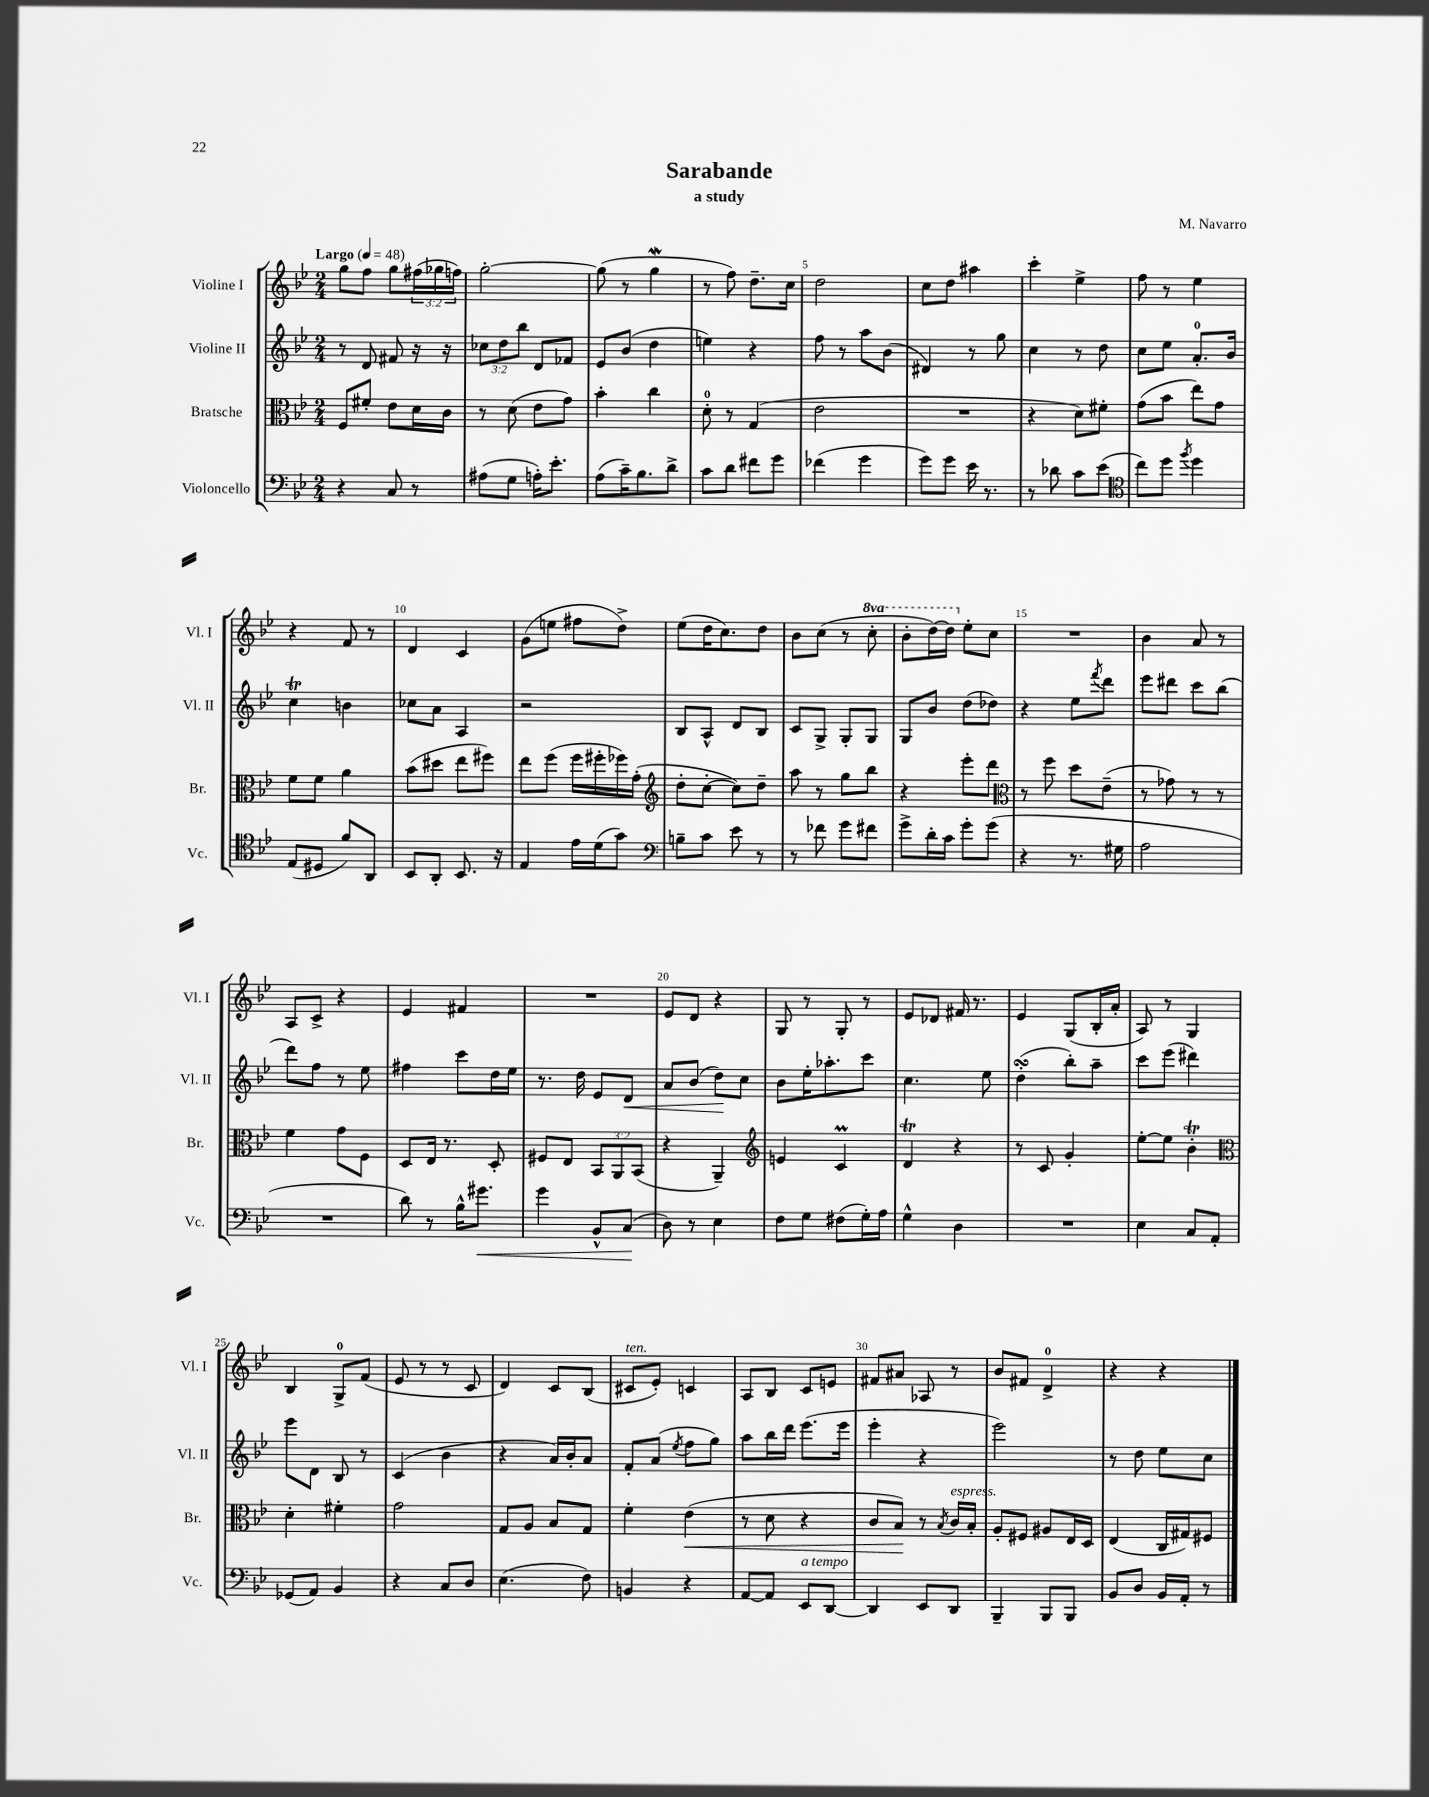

**kern	**kern	**kern	**kern
*staff4	*staff3	*staff2	*staff1
*clefF4	*clefC3	*clefG2	*clefG2
*k[b-e-]	*k[b-e-]	*k[b-e-]	*k[b-e-]
*M2/4	*M2/4	*M2/4	*M2/4
*MM48	*MM48	*MM48	*MM48
4r	8F/L	8r	8gg\L
.	8f#'/J	8d/	8ff\J
8C/	8e-\L	8f#/	8gg\L
8r	16d\L	16r	(24ff#\L
.	.	.	24gg-\
.	16c\JJ	16r	.
.	.	.	24ff\JJ)
=	=	=	=
(8A#\L	8r	12cc-\L	[2gg'\
.	.	12dd\	.
8G\J	(8d\	.	.
.	.	12bb-\J	.
16A'\LK)	8e-\L	8d/L	.
8.e-'\J	.	.	.
.	8g\J)	8f-/J	.
=	=	=	=
(8A\L	4b-'\	8e-/L	(8gg\]
16c~\K)	.	(8b-/J	8r
8.B-\	.	.	.
.	4cc\	4dd\	4gg\
8d^\J	.	.	.
=	=	=	=
8c\L	8d'\	4ee\)	8r
8d\J	8r	.	8ff\)
8f#\L	(4G/	4r	8.dd~\L
8g\J	.	.	.
.	.	.	16cc\Jk
=	=	=	=
(4f-\	2e-\	8ff\	2dd\
.	.	8r	.
4g\	.	8aa\L	.
.	.	(8b-\J	.
=	=	=	=
8g\L)	2r	4d#/)	8cc\L
8g\J	.	.	8dd\J
16e-\	.	8r	4aa#\
8.r	.	.	.
.	.	8gg\	.
=	=	=	=
8r	4r	4cc\	4ccc'\
8d-\	.	.	.
8c\L	8d\L)	8r	4ee-^\
(8e-\J	8f#'\J	8dd\	.
=	=	=	=
*clefC4	*	*	*
8cc\L)	(8g\L	8cc\L	8ff\
8dd\J	8b-\J	8ee-\J	8r
8qff/	.	.	.
4dd\	8ee-\L)	8.a'/L	4ee-\
.	8g\J	.	.
.	.	16b-/Jk	.
=	=	=	=
(8E-/L	8f\L	4cc\	4r
8D#/J	8f\J	.	.
8f/L)	4a\	4b\	8f/
8AA/J	.	.	8r
=	=	=	=
8BB-/L	(8b-\L	8cc-\L	4d/
8AA'/J	8dd#\J	8a\J	.
8.BB-/	8ee-\L	4A/	4c/
.	8ff#\J)	.	.
16r	.	.	.
=	=	=	=
4E-/	8ee-\L	2r	(8g\L
.	(8ff\J	.	8ee\J
16e-\LL	16ff\LL	.	8ff#\L
(16d\J	16ff#'\	.	.
8g\J)	16ff-\)	.	8dd^\J)
.	(16g'\JJ	.	.
=	=	=	=
*clefF4	*clefG2	*	*
8B~\L	8dd'\L	8B-/L	(8ee-\L
8c\J	[8cc'\J	8A^^/J	16dd\K
.	.	.	8.cc\)
8e-\	8cc\]L)	8d/L	.
8r	8dd~\J	8B-/J	8dd\J
=	=	=	=
8r	8aa\	8c/L	8b-\L
8f-\	8r	8G^/J	(8cc\J
8g\L	8gg\L	8G'/L	8r
8f#\J	8bb-\J	8G/J	8ccc'\
=	=	=	=
8g^\L	4r	8G/L	8bb-'\L
16d'\L	.	8b-/J	[16ddd\L)
16c\JJ	.	.	16ddd\]JJ
8g'\L	8eee-'\L	(8dd\L	8ee-'\L
(8g\J	8ddd\J	8dd-\J)	8cc\J
=	=	=	=
*	*clefC3	*	*
4r	8r	4r	2r
.	8ff\	.	.
8.r	8dd\L	8ee-\L	.
.	.	8qfff/	.
.	(8e-~\J	8ddd\J	.
16G#\	.	.	.
=	=	=	=
2A\	8r	8eee-\L	4b-\
.	8g-\)	8ddd#\J	.
.	8r	8ccc\L	8a/
.	8r	(8bb-\J	8r
=	=	=	=
2r	4f\	8ddd\L)	8A/L
.	.	8ff\J	8c^/J
.	8g\L	8r	4r
.	8F\J	8ee-\	.
=	=	=	=
8d\)	8D/L	4ff#\	4e-/
8r	16E-/Jk	.	.
.	8.r	.	.
16B-^^\LK	.	8ccc\L	4f#/
8.g#\J	.	.	.
.	8D'/	16dd\L	.
.	.	16ee-\JJ	.
=	=	=	=
4g\	8F#/L	8.r	2r
.	8E-/J	.	.
.	.	16dd\	.
8BB-^^/L	12BB-/L	8e-/L	.
.	12AA/	.	.
(8C/J	.	8d/J	.
.	(12BB-/J	.	.
=	=	=	=
8D\)	4r	8a/L	8e-/L
8r	.	(8b-/J	8d/J
4E-\	4AA~/)	8dd\L)	4r
.	.	8cc\J	.
=	=	=	=
*	*clefG2	*	*
8F\L	4e/	8b-\L	8G/
8G\J	.	16ee-'\K	8r
.	.	8.aa-'\	.
(8F#\L	4c/	.	8G'/
16G'\L)	.	8ccc\J	8r
16A\JJ	.	.	.
=	=	=	=
4G^^\	4d/	4.cc\	8e-/L
.	.	.	8d-/J
4D\	4r	.	16f#/
.	.	.	8.r
.	.	8ee-\	.
=	=	=	=
2r	8r	(4dd'\	4e-/
.	8c/	.	.
.	4g'/	8bb-'\L)	(8G/L
.	.	8aa~\J	16B-'/L
.	.	.	16a'/JJ
=	=	=	=
4E-\	[8ee-'\L	8ccc\L	8A/)
.	8ee-\]J	(8eee-\J	8r
8C/L	4b-'\	4ddd#\)	4G/
8AA'/J	.	.	.
=	=	=	=
*	*clefC3	*	*
(8GG-/L	4d'\	8eee-\L	4B-/
8AA/J)	.	8d\J	.
4BB-/	4f#'\	8B-/	8G^/L
.	.	8r	(8f/J
=	=	=	=
4r	2g\	(4c/	8e-/
.	.	.	8r
8C/L	.	4b-\	8r
8D/J	.	.	8c/
=	=	=	=
(4.E-\	8G/L	4r	4d/)
.	8A/J	.	.
.	8B-/L	16a/LL)	8c/L
.	.	16b-'/J	.
8F\)	8G/J	8a/J	(8B-/J
=	=	=	=
4BB/	4f'\	8f'/L	8c#/L
.	.	(8a/J	8e-'/J)
.	.	8qee-/	.
4r	(4e-\	8ff\L	4c/
.	.	8gg\J)	.
=	=	=	=
[8AA/L	8r	8aa\L	8A/L
8AA/]J	8d\	16bb-\L	8B-/J
.	.	16ddd\JJ	.
8EE-/L	4r	(8.eee-\L	8c/L
[8DD/J	.	.	8e/J
.	.	16eee-\Jk	.
=	=	=	=
4DD/]	8c/L	4eee-'\	8f#/L
.	8B-/J)	.	8a#/J
8EE-/L	8r	4r	8A-/
.	8qB-/	.	.
8DD/J	16c/LL	.	8r
.	16B-'/JJ	.	.
=	=	=	=
4BBB-~/	8A'/L	2eee-\)	8b-/L
.	8F#/J	.	8f#/J
8BBB-/L	8A#/L	.	4d^/
8BBB-/J	16E-/L	.	.
.	16D/JJ	.	.
=	=	=	=
8BB-/L	(4E-/	8r	4r
8D/J	.	8dd\	.
16BB-/LL	16C/LL	8ee-\L	4r
16AA'/JJ	16G#/J)	.	.
8r	8F#/J	8cc\J	.
==	==	==	==
*-	*-	*-	*-
